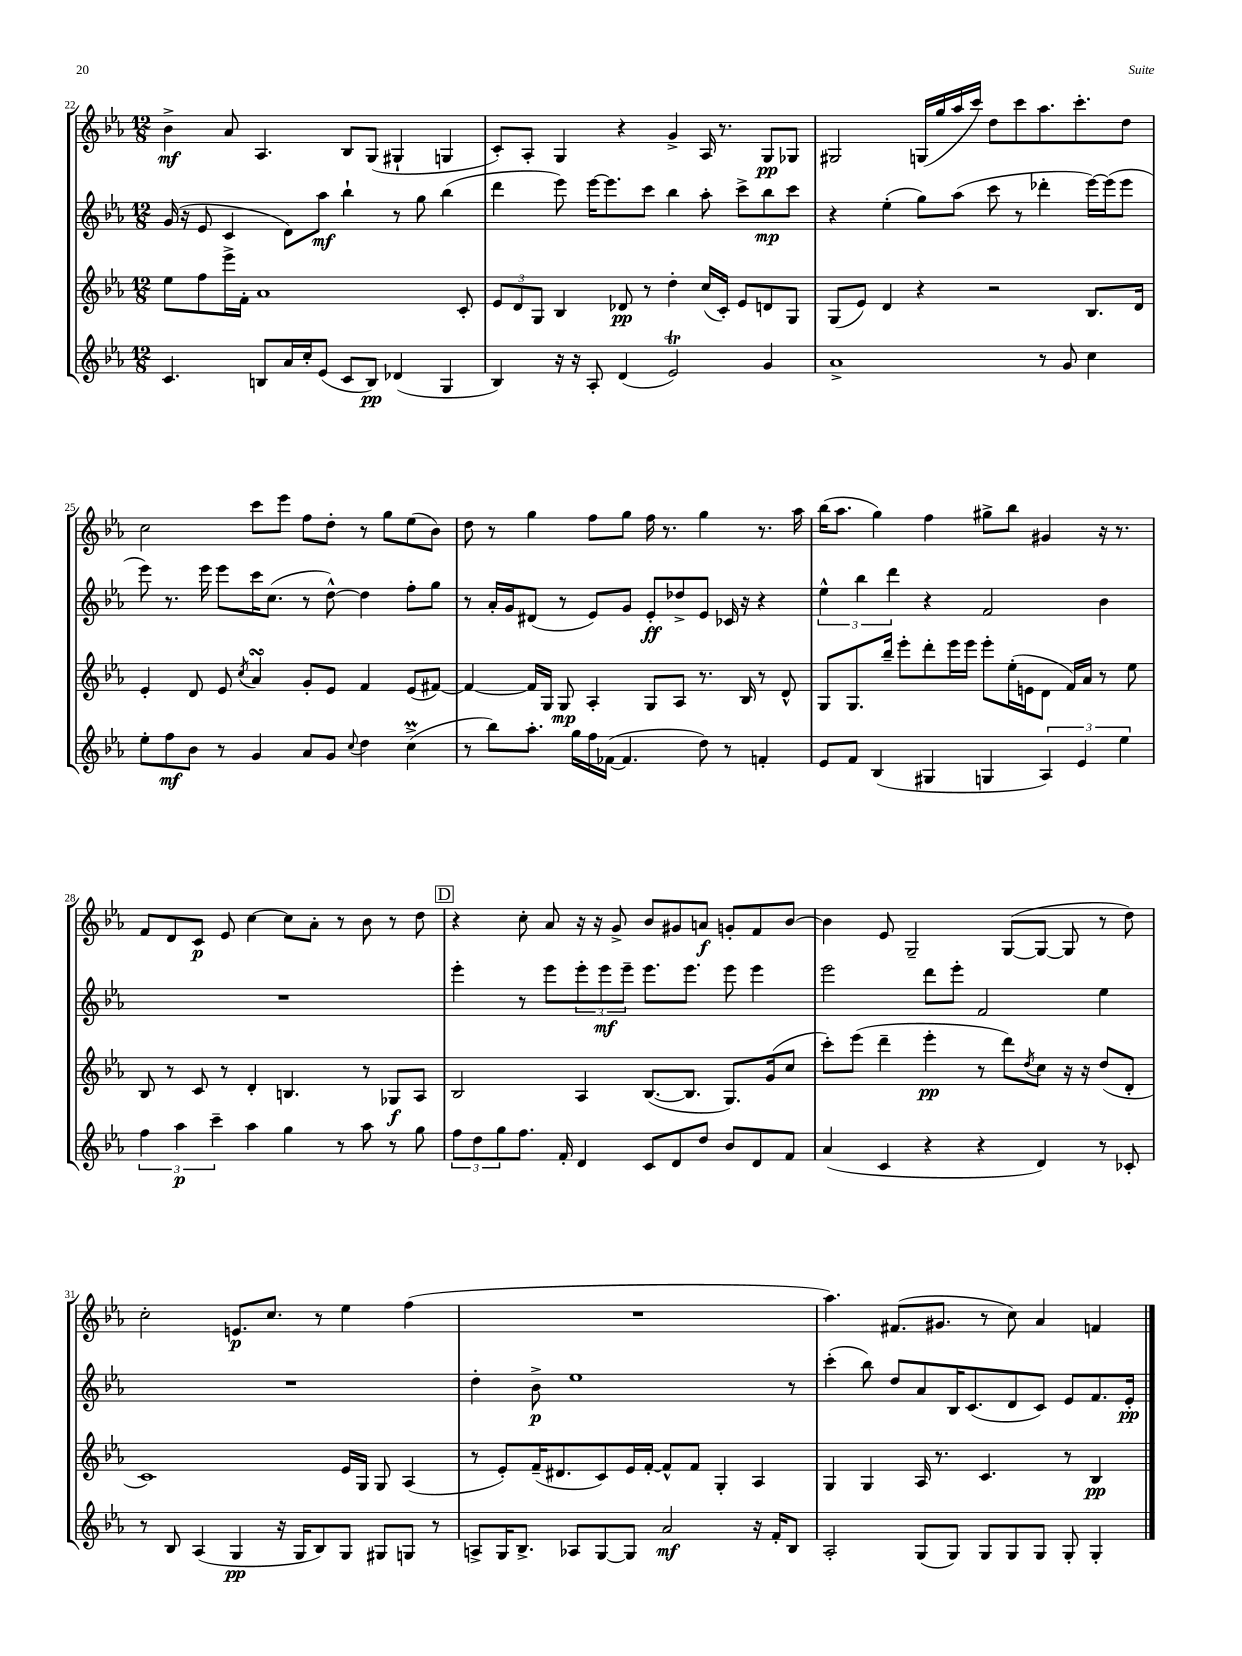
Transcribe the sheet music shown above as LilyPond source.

<<
\new StaffGroup <<
\new Staff = "s0" {
    \clef treble \key ees \major \numericTimeSignature \time 12/8
    bes'4->\mf aes'8 aes4. bes8 g8( gis4-! g4 |
    c'8-.) aes8-. g4 r4 g'4-> aes16 r8. g8\pp ges8 |
    gis2 g16( g''16 aes''16 c'''16) d''8 c'''8 aes''8. c'''8.-. d''8 |
    c''2 c'''8 ees'''8 f''8 d''8-. r8 g''8 ees''8( bes'8) |
    d''8 r8 g''4 f''8 g''8 f''16 r8. g''4 r8. aes''16 |
    bes''16( aes''8. g''4) f''4 gis''8-> bes''8 gis'4 r16 r8. |
    f'8 d'8 c'8\p ees'8 c''4~ c''8 aes'8-. r8 bes'8 r8 d''8 |
    \mark \markup { \box "D" } r4 c''8-. aes'8 r16 r16 g'8-> bes'8 gis'8 a'8\f g'8-. f'8 bes'8~ |
    bes'4 ees'8 g2-- g8~( g8~ g8 r8 d''8) |
    c''2-. e'8.\p c''8. r8 ees''4 f''4( |
    R1. |
    aes''4.) fis'8.( gis'8. r8 c''8) aes'4 f'4 \bar "|." |
}
\new Staff = "s1" {
    \clef treble \key ees \major \numericTimeSignature \time 12/8
    g'16( r16 ees'8 c'4 d'8) aes''8\mf bes''4-! r8 g''8 bes''4( |
    d'''4 ees'''8) ees'''16~ ees'''8. c'''8 bes''4 aes''8-. c'''8-> bes''8\mp c'''8 |
    r4 ees''4-.( g''8) aes''8( c'''8 r8 des'''4-. ees'''16~) ees'''16( ees'''8 |
    ees'''8) r8. ees'''16 ees'''8 c'''16 c''8.( r8 d''8~-^) d''4 f''8-. g''8 |
    r8 aes'16-. g'16 dis'8( r8 ees'8) g'8 ees'8-.\ff des''8-> ees'8 ces'16 r16 r4 |
    \tuplet 3/2 { ees''4-^ bes''4 d'''4 } r4 f'2 bes'4 |
    R1. |
    \mark \markup { \box "D" } ees'''4-. r8 ees'''8 \tuplet 3/2 { ees'''8-. ees'''8\mf ees'''8-- } ees'''8. ees'''8. ees'''8 ees'''4 |
    ees'''2 d'''8 ees'''8-. f'2 ees''4 |
    R1. |
    d''4-. bes'8->\p ees''1 r8 |
    c'''4-.( bes''8) d''8 aes'8 bes16 c'8.( d'8 c'8) ees'8 f'8. ees'16-.\pp \bar "|." |
}
\new Staff = "s2" {
    \clef treble \key ees \major \numericTimeSignature \time 12/8
    ees''8 f''8 ees'''16-> f'16-. aes'1 c'8-. |
    \tuplet 3/2 { ees'8 d'8 g8 } bes4 des'8\pp r8 d''4-. c''16( c'16-.) ees'8 d'8 g8 |
    g8( ees'8) d'4 r4 r2 bes8. d'16 |
    ees'4-. d'8 ees'8 \acciaccatura { c''8 } aes'4\turn g'8-. ees'8 f'4 ees'8( fis'8~) |
    fis'4~ fis'16 g16 g8\mp aes4-. g8 aes8 r8. bes16 r8 d'8-^ |
    g8 g8. bes''16-- ees'''8-. d'''8-. ees'''16 ees'''16 ees'''8-. ees''16-.( e'16 d'8 f'16) aes'16 r8 ees''8 |
    bes8 r8 c'8 r8 d'4-. b4. r8 ges8\f aes8 |
    \mark \markup { \box "D" } bes2 aes4 bes8.~( bes8. g8.) g'16( c''8 |
    c'''8-.) ees'''8( d'''4-- ees'''4-.\pp r8 d'''8) \acciaccatura { d''8 } c''8 r16 r16 d''8( d'8-. |
    c'1) ees'16 g16 g8 aes4( |
    r8 ees'8-.) f'16--( dis'8. c'8) ees'16 f'16~-. f'8-^ f'8 g4-. aes4 |
    g4 g4 aes16 r8. c'4. r8 bes4\pp \bar "|." |
}
\new Staff = "s3" {
    \clef treble \key ees \major \numericTimeSignature \time 12/8
    c'4. b8 aes'16 c''16-. ees'8( c'8 b8\pp) des'4( g4 |
    bes4) r16 r16 aes8-. d'4( ees'2\trill) g'4 |
    aes'1-> r8 g'8 c''4 |
    ees''8-. f''8\mf bes'8 r8 g'4 aes'8 g'8 \appoggiatura { c''8 } d''4 c''4->\prall( |
    r8 bes''8) aes''8.-. g''16 f''16 fes'16~( fes'4. d''8) r8 f'4-. |
    ees'8 f'8 bes4( gis4 g4 \tuplet 3/2 { aes4) ees'4 ees''4 } |
    \tuplet 3/2 { f''4 aes''4\p c'''4-- } aes''4 g''4 r8 aes''8 r8 g''8 |
    \mark \markup { \box "D" } \tuplet 3/2 { f''8 d''8 g''8 } f''8. f'16-. d'4 c'8 d'8 d''8 bes'8 d'8 f'8 |
    aes'4( c'4 r4 r4 d'4) r8 ces'8-. |
    r8 bes8 aes4( g4\pp r16 g16 bes8) g8 gis8 g8 r8 |
    a8-> g16 bes8.-> aes8 g8~ g8 aes'2\mf r16 f'16-. bes8 |
    aes2-. g8( g8) g8 g8 g8 g8-. g4-. \bar "|." |
}
>>
>>
\layout { \context { \Score currentBarNumber = #22 } }
